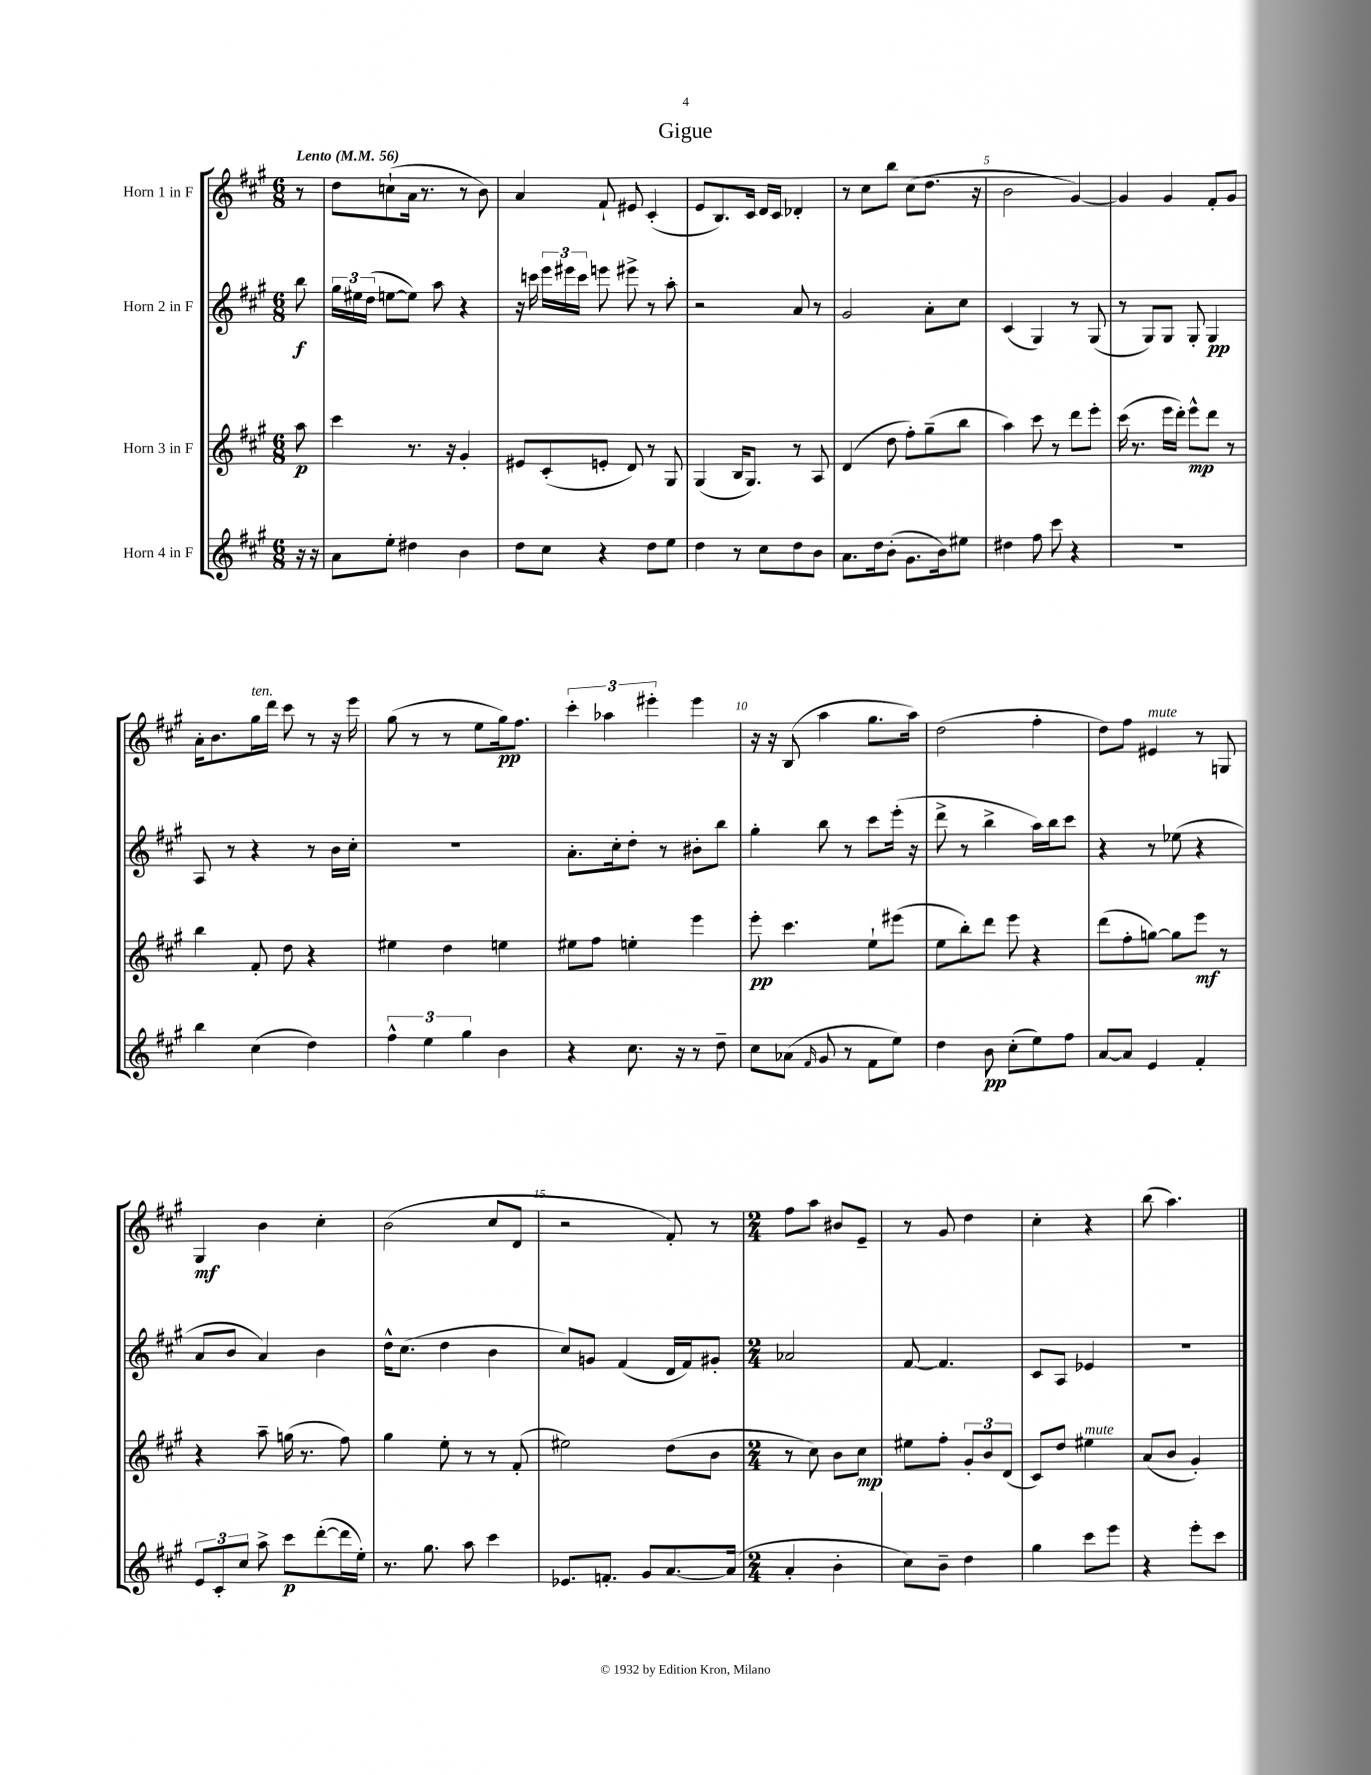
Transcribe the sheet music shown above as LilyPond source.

\header { title = "Gigue" }
<<
\new StaffGroup <<
\new Staff = "s0" \with { instrumentName = "Horn 1 in F" } {
    \clef treble \key a \major \numericTimeSignature \time 6/8 \partial 8 \tempo "Lento" 4 = 56
    \autoBeamOff r8 |
    d''8[ c''8-!( a'16] r8. r8 b'8) |
    a'4 fis'8-! eis'8 cis'4-.( |
    e'8[ b8.) cis'16] d'16[ cis'16] des'4-. |
    r8 cis''8[ b''8] cis''8[( d''8.] r16 |
    b'2 gis'4~) |
    gis'4 gis'4 fis'8[-. gis'8] |
    a'16[-. b'8. gis''16^\markup { \italic "ten." } d'''16] cis'''8 r8 r16 e'''16 |
    gis''8( r8 r8 e''8[ gis''16\pp) fis''8.] |
    \tuplet 3/2 { cis'''4-. aes''4 eis'''4-. } eis'''4 |
    r16 r16 b8( a''4 gis''8.[ a''16]) |
    d''2( fis''4-. |
    d''8[) fis''8] eis'4^\markup { \italic "mute" } r8 g8 |
    gis4\mf b'4 cis''4-. |
    b'2( cis''8[ d'8] |
    r2 fis'8-.) r8 |
    \numericTimeSignature \time 2/4 fis''8[ a''8] bis'8[ e'8]-- |
    r8 gis'8 d''4 |
    cis''4-. r4 |
    b''8( a''4.) \bar "|." |
}
\new Staff = "s1" \with { instrumentName = "Horn 2 in F" } {
    \clef treble \key a \major \numericTimeSignature \time 6/8 \partial 8
    \autoBeamOff b''8\f |
    \tuplet 3/2 { gis''16[ eis''16 d''16]( } e''8[~ e''8]) a''8 r4 |
    r16 c'''16 \tuplet 3/2 { e'''16[ eis'''16 c'''16] } e'''8 eis'''8-> r8 a''8-. |
    r2 a'8 r8 |
    gis'2 a'8[-. cis''8] |
    cis'4( gis4) r8 gis8( |
    r8 gis8[) gis8] gis8-. gis4\pp |
    a8 r8 r4 r8 b'16[ cis''16]-. |
    R2. |
    a'8.[-. cis''16-. d''8]-. r8 bis'8[-. b''8] |
    gis''4-. b''8 r8 cis'''8[ e'''16]-.( r16 |
    d'''8-> r8 b''4-> a''16[) b''16 cis'''8] |
    r4 r8 ees''8( r4 |
    a'8[ b'8] a'4) b'4 |
    d''16[-^ cis''8.]( d''4 b'4 |
    cis''8[) g'8] fis'4( d'16[ fis'16) gis'8]-. |
    \numericTimeSignature \time 2/4 aes'2 |
    fis'8~ fis'4. |
    cis'8[ a8] ees'4 |
    r2 \bar "|." |
}
\new Staff = "s2" \with { instrumentName = "Horn 3 in F" } {
    \clef treble \key a \major \numericTimeSignature \time 6/8 \partial 8
    \autoBeamOff a''8\p |
    cis'''4 r8. r16 gis'4-. |
    eis'8[ cis'8-.( e'8]-. d'8) r8 gis8 |
    gis4( b16[ gis8.]) r8 a8 |
    d'4( d''8 fis''8[-.) gis''8--( b''8] |
    a''4) cis'''8 r8 d'''8[ e'''8]-. |
    cis'''16( r8. e'''16[ d'''16]-.) e'''8[-^\mp d'''8] r8 |
    b''4 fis'8-. d''8 r4 |
    eis''4 d''4 e''4 |
    eis''8[ fis''8] e''4-. e'''4 |
    e'''8-.\pp cis'''4. e''8[-! eis'''8]( |
    e''8[ b''8-.) d'''8] e'''8 r4 |
    d'''8[( fis''8-. g''8]~) g''8[ e'''8]\mf r8 |
    r4 a''8-- g''16( r8. fis''8) |
    gis''4 e''8-. r8 r8 fis'8-.( |
    eis''2) d''8[( b'8] |
    \numericTimeSignature \time 2/4 r8 cis''8) b'8[ cis''8]\mp |
    eis''8[ fis''8]-. \tuplet 3/2 { gis'8[-. b'8 d'8]( } |
    cis'8[) d''8] eis''4^\markup { \italic "mute" } |
    a'8[( b'8] gis'4-.) \bar "|." |
}
\new Staff = "s3" \with { instrumentName = "Horn 4 in F" } {
    \clef treble \key a \major \numericTimeSignature \time 6/8 \partial 8
    \autoBeamOff r16 r16 |
    a'8[ e''8]-. dis''4 b'4 |
    d''8[ cis''8] r4 d''8[ e''8] |
    d''4 r8 cis''8[ d''8 b'8] |
    a'8.[ d''16 b'8]-.( gis'8.[ b'16) eis''8] |
    dis''4 fis''8 cis'''8 r4 |
    r2. |
    b''4 cis''4( d''4) |
    \tuplet 3/2 { fis''4-^ e''4 gis''4 } b'4 |
    r4 cis''8. r16 r8 d''8-- |
    cis''8[ aes'8]( \grace { fis'16 } gis'8 r8 fis'8[ e''8]) |
    d''4 b'8\pp cis''8[-.( e''8) fis''8] |
    a'8[~ a'8] e'4 fis'4-. |
    \tuplet 3/2 { e'8[ cis'8-. cis''8] } a''8-> cis'''8[\p d'''8~-.( d'''16 e''16]-.) |
    r8. gis''8. a''8 cis'''4 |
    ees'8.[ f'8.]-. gis'8[ a'8.~ a'16]( |
    \numericTimeSignature \time 2/4 a'4-. b'4-. |
    cis''8[) b'8]-- d''4 |
    gis''4 cis'''8[ e'''8] |
    r4 e'''8[-. cis'''8] \bar "|." |
}
>>
>>
\layout { \context { \Score \override BarNumber.break-visibility = ##(#f #t #t) barNumberVisibility = #(every-nth-bar-number-visible 5) } }
